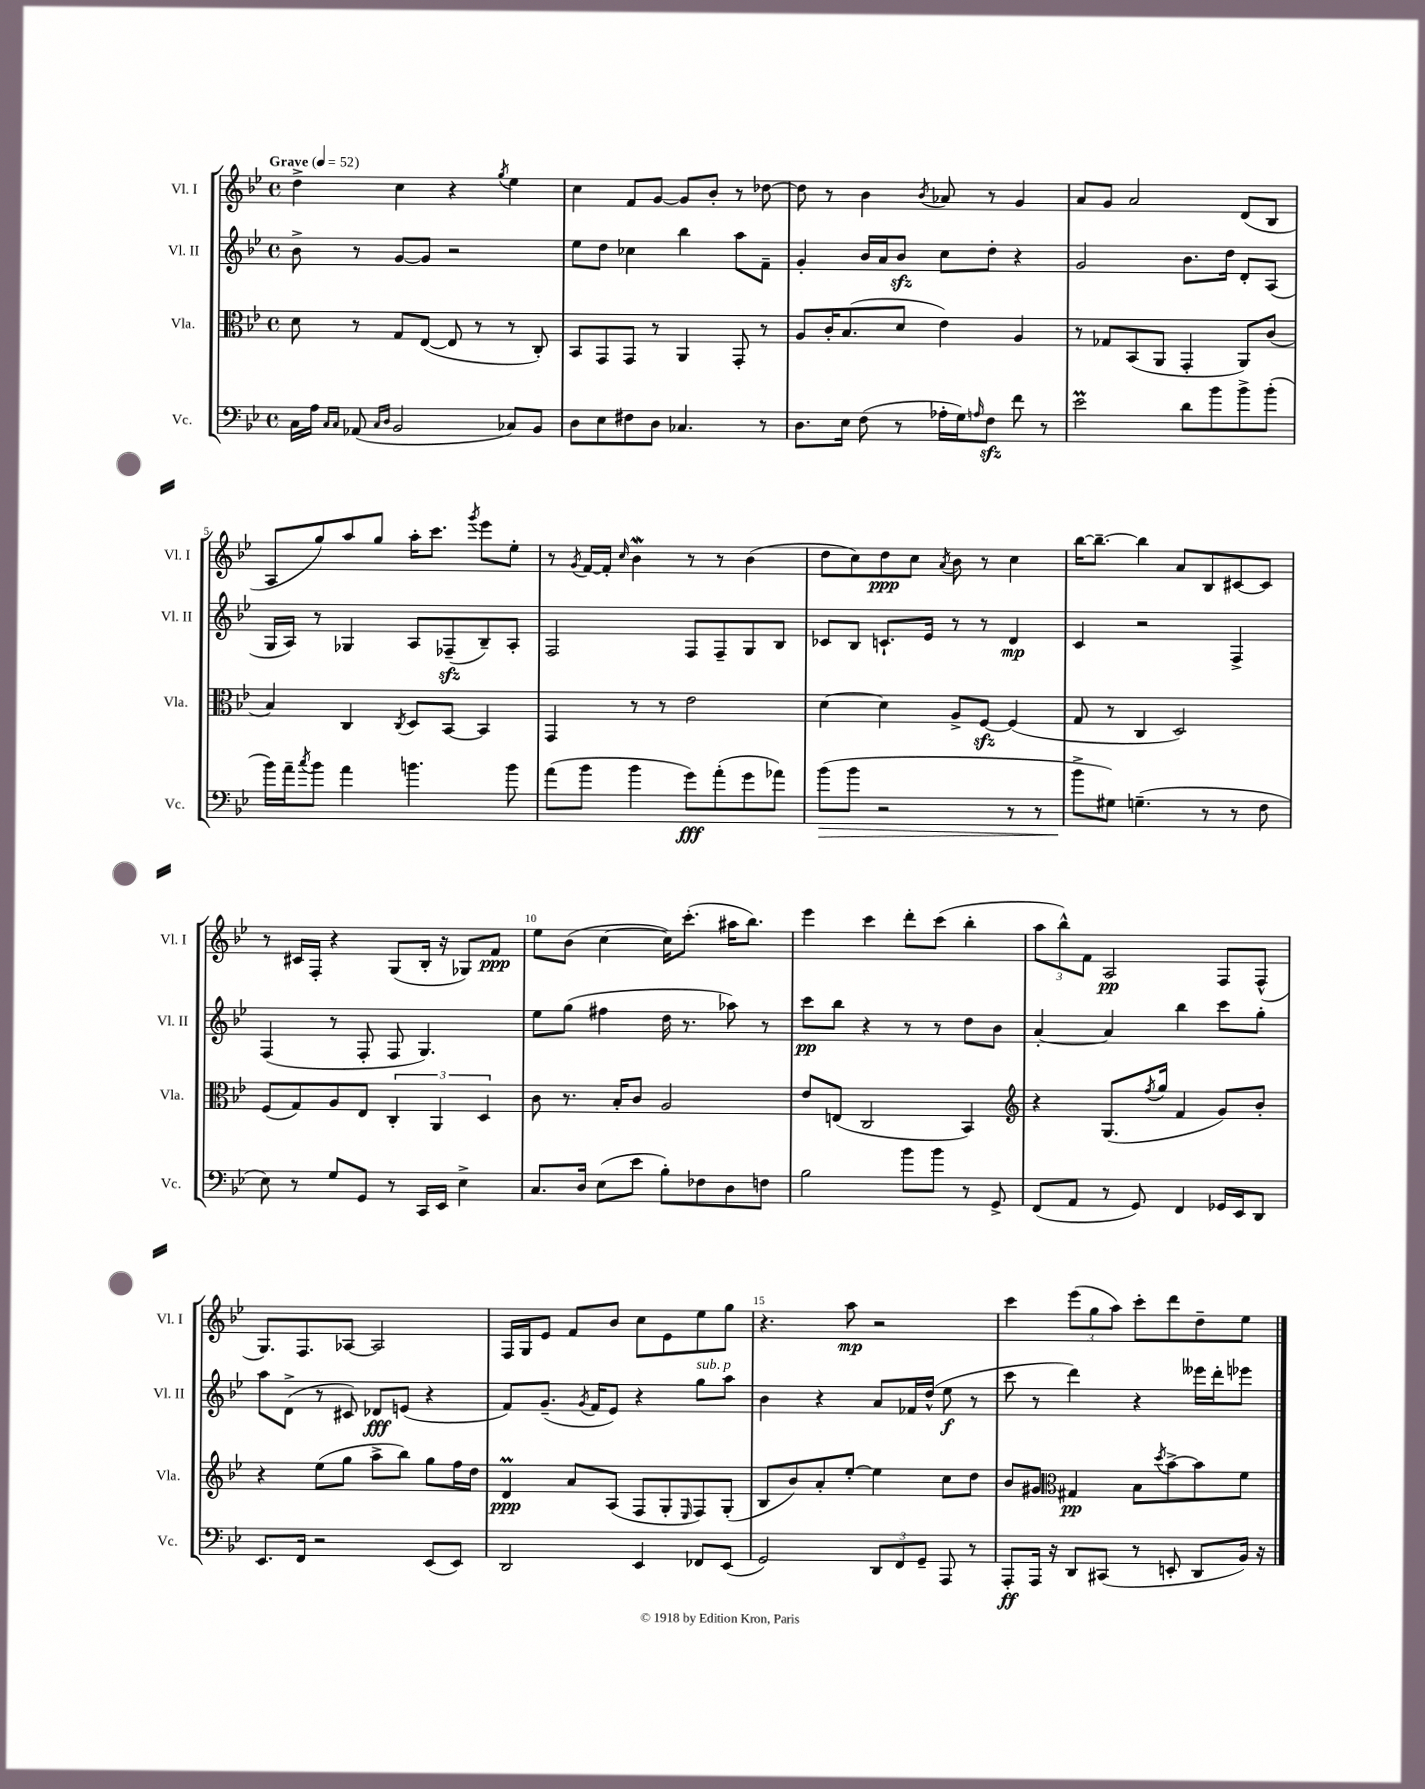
<<
\new StaffGroup <<
\new Staff = "s0" \with { instrumentName = "Vl. I" shortInstrumentName = "Vl. I" } {
    \clef treble \key bes \major \defaultTimeSignature \time 4/4 \tempo "Grave" 4 = 52
    d''4-> c''4 r4 \acciaccatura { g''8 } ees''4 |
    c''4 f'8 g'8~ g'8 bes'8-. r8 des''8~ |
    des''8 r8 bes'4 \acciaccatura { bes'8 } aes'8 r8 g'4 |
    a'8 g'8 a'2 d'8( bes8 |
    a8 g''8) a''8 g''8 a''16-. c'''8. \acciaccatura { g'''8 } ees'''8 ees''8-. |
    r8 \acciaccatura { g'8 } f'16~ f'16-. \grace { c''16 } bes'4\mordent r8 r8 bes'4( |
    d''8 c''8) d''8\ppp c''8 \acciaccatura { a'8 } bes'8 r8 c''4 |
    bes''16~ bes''8.~-- bes''4 a'8 bes8 cis'8~ cis'8 |
    r8 cis'16 f16-. r4 g8( bes16-. r16 ges8) f'8\ppp |
    ees''8 bes'8( c''4~ c''16) c'''8.-.( ais''16 bes''8.) |
    ees'''4 c'''4 d'''8-. c'''8( bes''4-. |
    \tuplet 3/2 { a''8 bes''8-^) f'8 } a2\pp f8 f8-^( |
    g8.) f8. aes8~ aes2 |
    f16 g16 ees'8 f'8 bes'8 c''8 ees'8 ees''8 g''8 |
    r4. a''8\mp r2 |
    c'''4 \tuplet 3/2 { ees'''8( g''8 a''8) } c'''8-. d'''8 d''8-- ees''8 \bar "|." |
}
\new Staff = "s1" \with { instrumentName = "Vl. II" shortInstrumentName = "Vl. II" } {
    \clef treble \key bes \major \defaultTimeSignature \time 4/4
    bes'8-> r8 g'8~ g'8 r2 |
    ees''8 d''8 ces''4 bes''4 a''8 f'8-- |
    g'4-. bes'16 a'16 bes'8\sfz c''8 d''8-. r4 |
    g'2 bes'8. d''16 d'8-. a8( |
    g16 a16) r8 ges4 a8 fes8--\sfz( bes8--) a8-. |
    f2 f8 f8-- g8 bes8 |
    ces'8 bes8 c'8.-! ees'16 r8 r8 d'4\mp |
    c'4 r2 f4-> |
    f4( r8 f8-. f8 g4.) |
    ees''8 g''8( fis''4 d''16 r8. aes''8) r8 |
    c'''8\pp bes''8 r4 r8 r8 d''8 bes'8 |
    a'4~-. a'4 bes''4 c'''8 g''8-. |
    a''8 d'8->( r8 cis'8) des'8\fff e'8( r4 |
    f'8) g'8.--( \acciaccatura { g'8 } f'16 ees'8) r4 g''8^\markup { \italic "sub. p" } a''8 |
    bes'4 r4 a'8 fes'16 d''16-^( ees''8\f r8 |
    c'''8 r8 d'''4) r4 eeses'''16 d'''16-. ees'''8 \bar "|." |
}
\new Staff = "s2" \with { instrumentName = "Vla." shortInstrumentName = "Vla." } {
    \clef alto \key bes \major \defaultTimeSignature \time 4/4
    d'8 r8 g8 ees8~( ees8 r8 r8 c8-.) |
    bes,8 g,8 g,8 r8 a,4 g,8-. r8 |
    a8 c'16-. bes8.( d'8 ees'4) a4 |
    r8 ges8 bes,8( a,8 g,4-. a,8) c'8( |
    bes4) c4 \acciaccatura { c8 } d8 bes,8~ bes,4 |
    g,4 r8 r8 ees'2 |
    d'4~ d'4 a8-> f8~\sfz f4( |
    g8 r8 c4 d2) |
    f8( g8) a8 ees8 \tuplet 3/2 { c4-. a,4 d4 } |
    c'8 r8. bes16-. c'8 a2 |
    ees'8 e8( c2 bes,4) |
    \clef treble r4 g8.( \acciaccatura { f''8 } g''16 f'4 g'8) bes'8-. |
    r4 ees''8( g''8 a''8-> bes''8) g''8 f''16 d''16 |
    d'4\prall\ppp a'8 a8( f8 g8-. \grace { ees16 } f8) g8-.( |
    bes8 bes'8) a'8-. ees''8~-. ees''4 c''8 d''8 |
    bes'8 gis'8 \clef alto gis4\pp bes8 \acciaccatura { d''8 } bes'8~-> bes'8 f'8 \bar "|." |
}
\new Staff = "s3" \with { instrumentName = "Vc." shortInstrumentName = "Vc." } {
    \clef bass \key bes \major \defaultTimeSignature \time 4/4
    c16 a16 \grace { c16 c16 } aes,8( \grace { c16 d16 } bes,2 ces8) bes,8 |
    d8 ees8 fis8 d8 ces4. r8 |
    d8. ees16 f8( r8 aes16-. g16) \grace { a16 } f8\sfz f'8 r8 |
    ees'2\prall d'8 bes'8 bes'8-> bes'8-.( |
    bes'16) a'16-- \acciaccatura { c''8 } bes'8 a'4 b'4. b'8 |
    a'8( bes'8 bes'4 g'8\fff) a'8-.( g'8 aes'8) |
    bes'8\>( bes'8 r2 r8 r8 |
    bes'8->\! gis8) g4.--( r8 r8 f8 |
    ees8) r8 g8 g,8 r8 c,16 ees,16 ees4-> |
    c8. d16 ees8( ees'8 bes8-.) fes8 d8 f8 |
    bes2 bes'8 bes'8 r8 g,8-> |
    f,8( a,8 r8 g,8) f,4 ges,16 ees,16 d,8 |
    ees,8. f,16 r2 ees,8( ees,8) |
    d,2 ees,4 fes,8 ees,8( |
    g,2) \tuplet 3/2 { d,8 f,8 g,8-- } a,,8 r8 |
    a,,8-.\ff a,,16 r16 d,8 cis,8( r8 e,8-. d,8 bes,16) r16 \bar "|." |
}
>>
>>
\layout { \context { \Score \override BarNumber.break-visibility = ##(#f #t #t) barNumberVisibility = #(every-nth-bar-number-visible 5) } }
